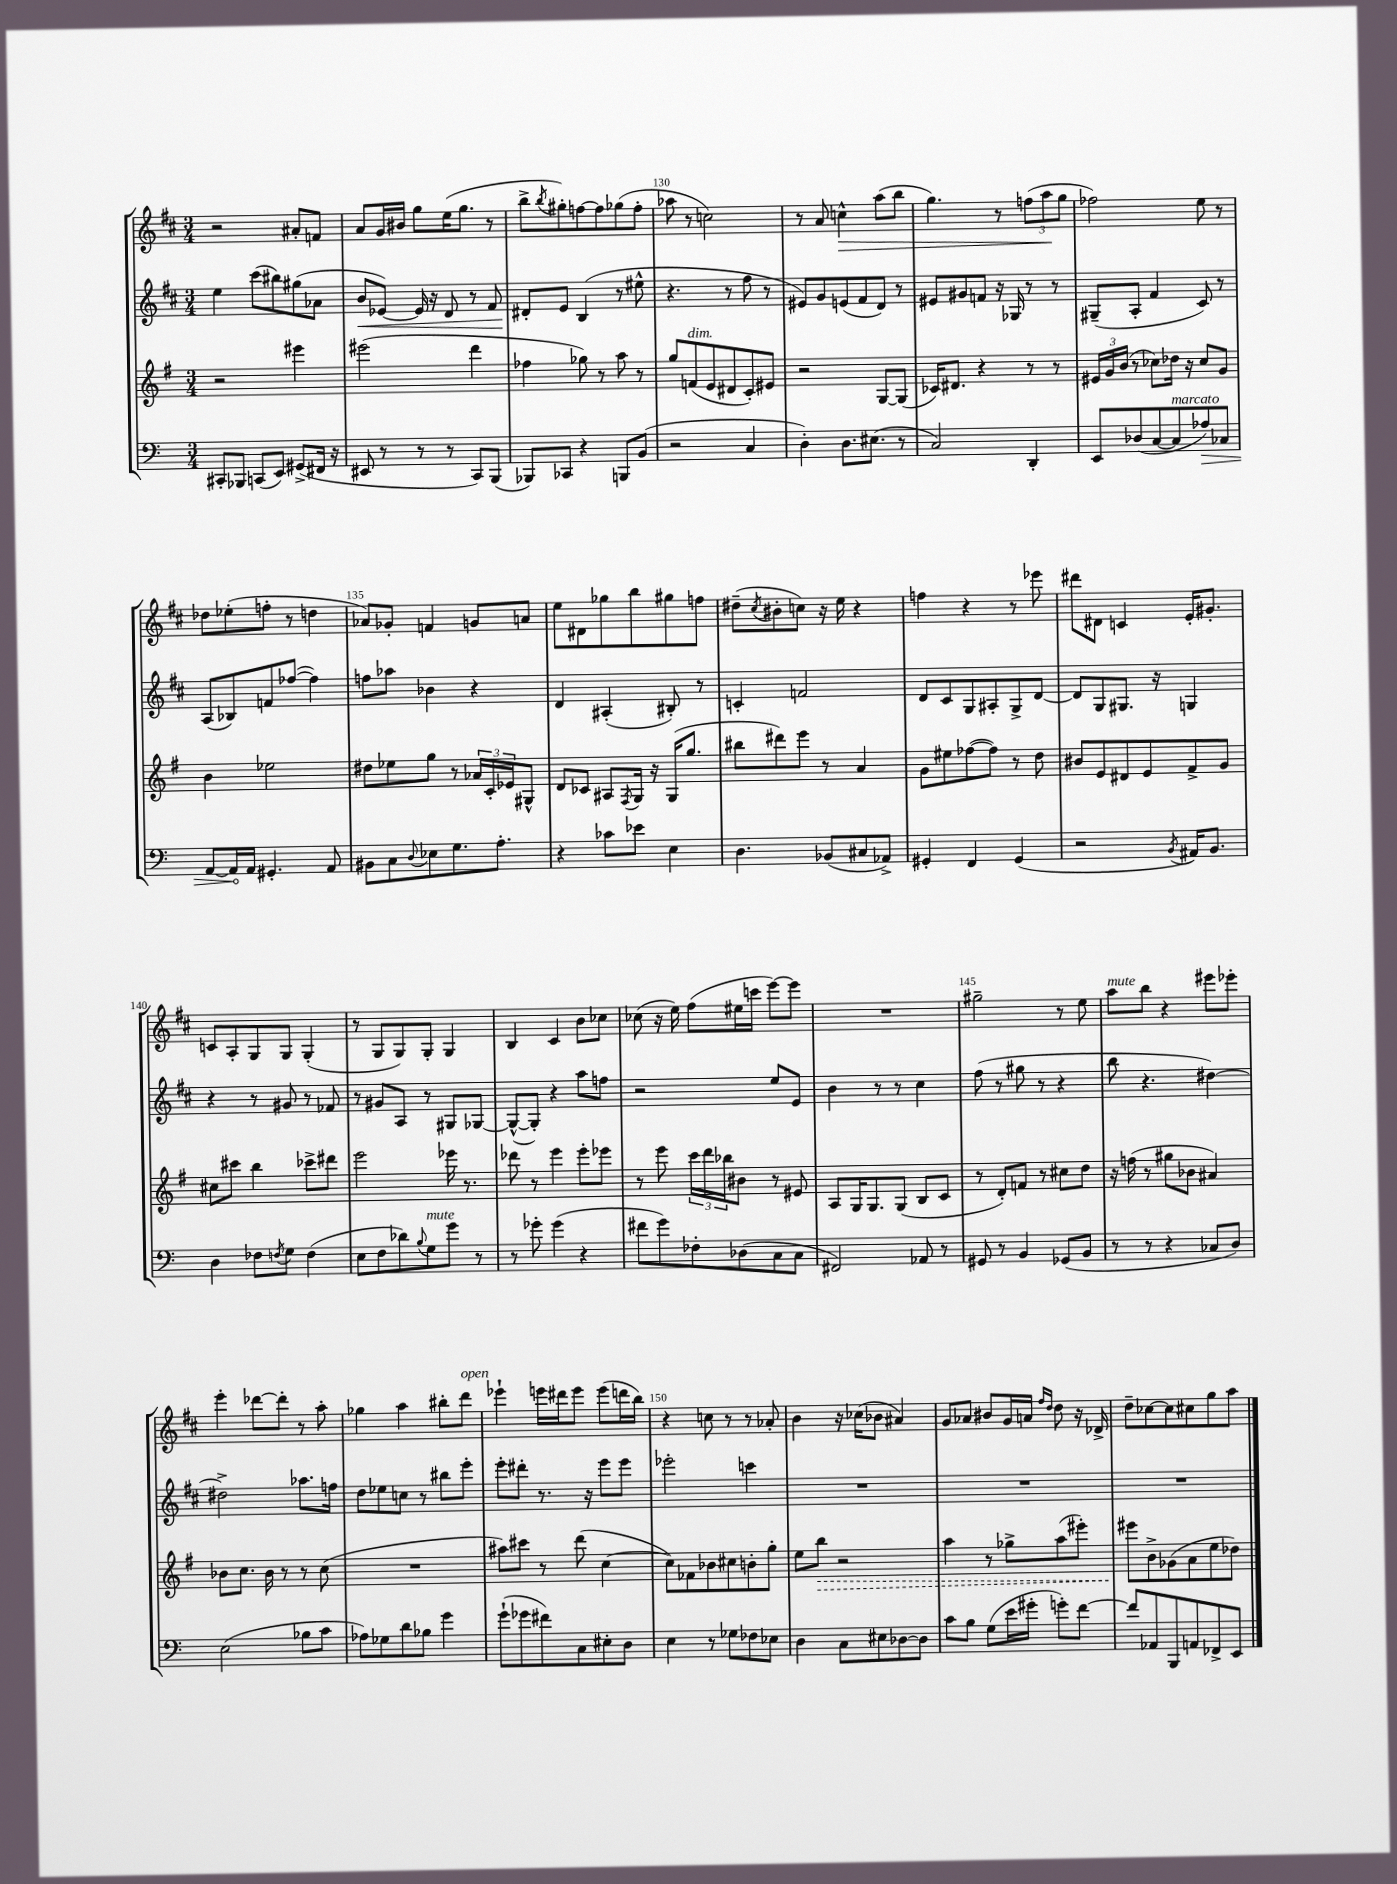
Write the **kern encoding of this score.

**kern	**kern	**kern	**kern
*staff4	*staff3	*staff2	*staff1
*clefF4	*clefG2	*clefG2	*clefG2
*k[]	*k[f#]	*k[f#c#]	*k[f#c#]
*M3/4	*M3/4	*M3/4	*M3/4
8CC#'	2r	4ee	2r
8BBB-	.	.	.
(8CC	.	(8ccc#	.
8EE)	.	8bb#)	.
(8GG#^	4eee#	(8gg#	8a#'
16FF#	.	8a-	8f
16r	.	.	.
=	=	=	=
8EE#	(2eee#	8b	8a
8r	.	[8e-)	16g
.	.	.	16b#
8r	.	16e-]	8gg
.	.	16r	.
8r	.	8d	(16ee
.	.	.	8.gg
8CC)	4ddd	8r	.
(8BBB	.	8f#	8r
=	=	=	=
8BBB-)	4ff-	8d#'	8bb^
.	.	.	8qbb
8CC-	.	8e	8gg#')
4r	8gg-)	(4B	[8ff
.	8r	.	8ff]
8BBB	8aa	8r	(8gg-
(8BB	8r	8ee#^^	8ff'
=	=	=	=
2r	8gg	4.r	8aa-
.	(8f	.	8r
.	8e	.	2cc)
.	8d#	8r	.
4C	8c')	8ff#	.
.	8e#	8r	.
=	=	=	=
4D')	2r	8e#)	8r
.	.	8g	8a
8.D	.	(8e	4cc^^
.	.	8f#	.
(8.E#	.	.	.
.	[8G	8d)	(8aa
8r	(8G]	8r	8bb
=	=	=	=
2C)	16c-)	8e#	4.gg)
.	8.d#	.	.
.	.	8g#	.
.	4r	8f	.
.	.	16r	8r
.	.	16G-	.
4DD'	8r	8r	(12ff
.	.	.	12aa
.	8r	8r	.
.	.	.	12gg
=	=	=	=
8EE	24e#	(8G#~	2ff-)
.	24g	.	.
.	(24b	.	.
(8D-	8r	8A'	.
[8C	8cc-)	4f#	.
8C]	16dd-	.	.
.	16r	.	.
8A-)	8cc-	8c#)	8ee
8C-	8g	8r	8r
=	=	=	=
[8AA	4b	(8A	8dd-
16AA]	.	8B-)	(8ee-'
16AA	.	.	.
4.GG#'	2ee-	8f	8ff'
.	.	([8ff-	8r
.	.	4ff-])	4dd
8AA	.	.	.
=	=	=	=
8BB#	8dd#	8ff	8a-)
8C	8ee-	8aa-	8g-'
8qqD	.	.	.
8E-	8gg	4b-	4f
8.G	8r	.	.
.	24a-	4r	8g
.	24c'	.	.
8.A'	.	.	.
.	24e-	.	.
.	8G#^^	.	8a
=	=	=	=
4r	8d	4d	8ee
.	8c-	.	8d#
8c-	8A#	(4A#'	8gg-
.	8qF#	.	.
8e-	16G	.	8bb
.	16r	.	.
4E	(16G	8B#')	8gg#
.	8.gg	.	.
.	.	8r	8ff
=	=	=	=
4.D	8bb#	4c'	(8dd#~
.	.	.	8qcc#
.	8ddd#)	.	8b#'
.	8eee	2f	8cc)
(8BB-	8r	.	16r
.	.	.	16ee
8C#	4a	.	4r
8AA-^)	.	.	.
=	=	=	=
4GG#'	8g	8d	4ff
.	8ee#	8c#	.
4FF	([8ff-	8G	4r
.	8ff-])	8A#'	.
(4GG#	8r	8G^	8r
.	8dd	[8d	8eee-
=	=	=	=
2r	8b#	8d]	8ddd#
.	8e	8G	8d#
.	8d#	8.G#	4c
.	8e	.	.
.	.	16r	.
8qBB	.	.	.
16AA#)	8f#^	4G	16e'
8.BB	.	.	8.g#'
.	8g	.	.
=	=	=	=
4D	8cc#	4r	8c
.	8ccc#	.	8A'
8F-	4bb	8r	8G
8qF	.	.	.
8G	.	8g#	8G
(4F	8ccc-^	8r	(4G'
.	8ddd#	8f-	.
=	=	=	=
8E	2eee	8r	8r
8F	.	8g#	8G
8d-)	.	8A	8G)
8qqB	.	.	.
8G	.	8r	8G'
8g	16eee-	8G#	4G
.	8.r	.	.
8r	.	[8G-	.
=	=	=	=
8r	8ddd-	(8G-^^_	4B
8g-'	8r	8G-'])	.
(4g-	4eee	4r	4c#
4r	8eee'	8aa	8b
.	8eee-	8ff	8cc-
=	=	=	=
8f#	8r	2r	(8cc-
8g)	8eee	.	16r
.	.	.	16ee)
8F-'	24ccc	.	(8ff#
.	24ddd	.	.
.	24bb-	.	.
(8D-	8b#	.	16ee#
.	.	.	16ccc
8C	8r	8ee	[8eee)
8C	8e#	8e	8eee]
=	=	=	=
2FF#)	8A	4b	2.r
.	16G	.	.
.	8.G	.	.
.	.	8r	.
.	(8G	8r	.
8AA-	8B	4cc#	.
8r	8c	.	.
=	=	=	=
8GG#	8r	(8ff#	2gg#~
8r	8d')	8r	.
4BB	8f	8gg#	.
.	8r	8r	.
(8GG-	8cc#	4r	8r
8BB	8dd	.	8ee
=	=	=	=
8r	16r	8bb	8aa
.	(16ff	.	.
8r	8r	4.r	8bb
4r	8gg#	.	4r
.	8b-	.	.
8C-	4a#)	[4dd#)	8eee#
8D)	.	.	8eee-'
=	=	=	=
(2E	8b-	2dd#^]	4eee'
.	8.cc	.	.
.	.	.	[8ddd-
.	16b-	.	.
.	8r	.	8ddd-']
8B-	8r	8.aa-	8r
8c	(8cc	.	8aa'
.	.	16ff	.
=	=	=	=
8A-)	2.r	8dd	4gg-
8G-	.	8ee-	.
8d	.	8cc	4aa
8B-	.	8r	.
4g	.	8bb#	8bb#'
.	.	8eee'	8ddd
=	=	=	=
(8g`	8aa#)	8eee'	4eee-`
8g-	8ccc#	8ddd#'	.
8f#)	8r	8.r	16eee
.	.	.	16ddd#
8C	(8ddd	.	8eee
.	.	16r	.
8E#'	[4cc	8eee	(8eee
8D	.	8eee	16ddd
.	.	.	16bb)
=	=	=	=
4E	8cc])	2eee-'	4r
.	8f-	.	.
8r	8b-	.	8cc
8G-	8cc#	.	8r
8F-	8b'	4ccc	8r
8E-	8gg'	.	8a-'
=	=	=	=
4D	8ee	2.r	4b
.	8bb	.	.
8C	2r	.	16r
.	.	.	(16cc-
8E#	.	.	8b-
[8D-	.	.	4a#)
8D-]	.	.	.
=	=	=	=
8c	4aa	2.r	8g
8B	.	.	8a-
(8G	8r	.	8b#
16e	8gg-^	.	16g
16g#'	.	.	16a
.	.	.	16qqff#
.	.	.	16qqdd
8g')	(8aa	.	8dd
[8f	8eee#')	.	16r
.	.	.	16d-^
=	=	=	=
8f]	8eee#	2.r	8dd~
8AA-	8b^	.	[8cc-
8BBB	(8g-	.	8cc-]
8AA	8a	.	8cc#
8FF-^	8ee	.	8gg
8EE	8dd-)	.	8aa
==	==	==	==
*-	*-	*-	*-
